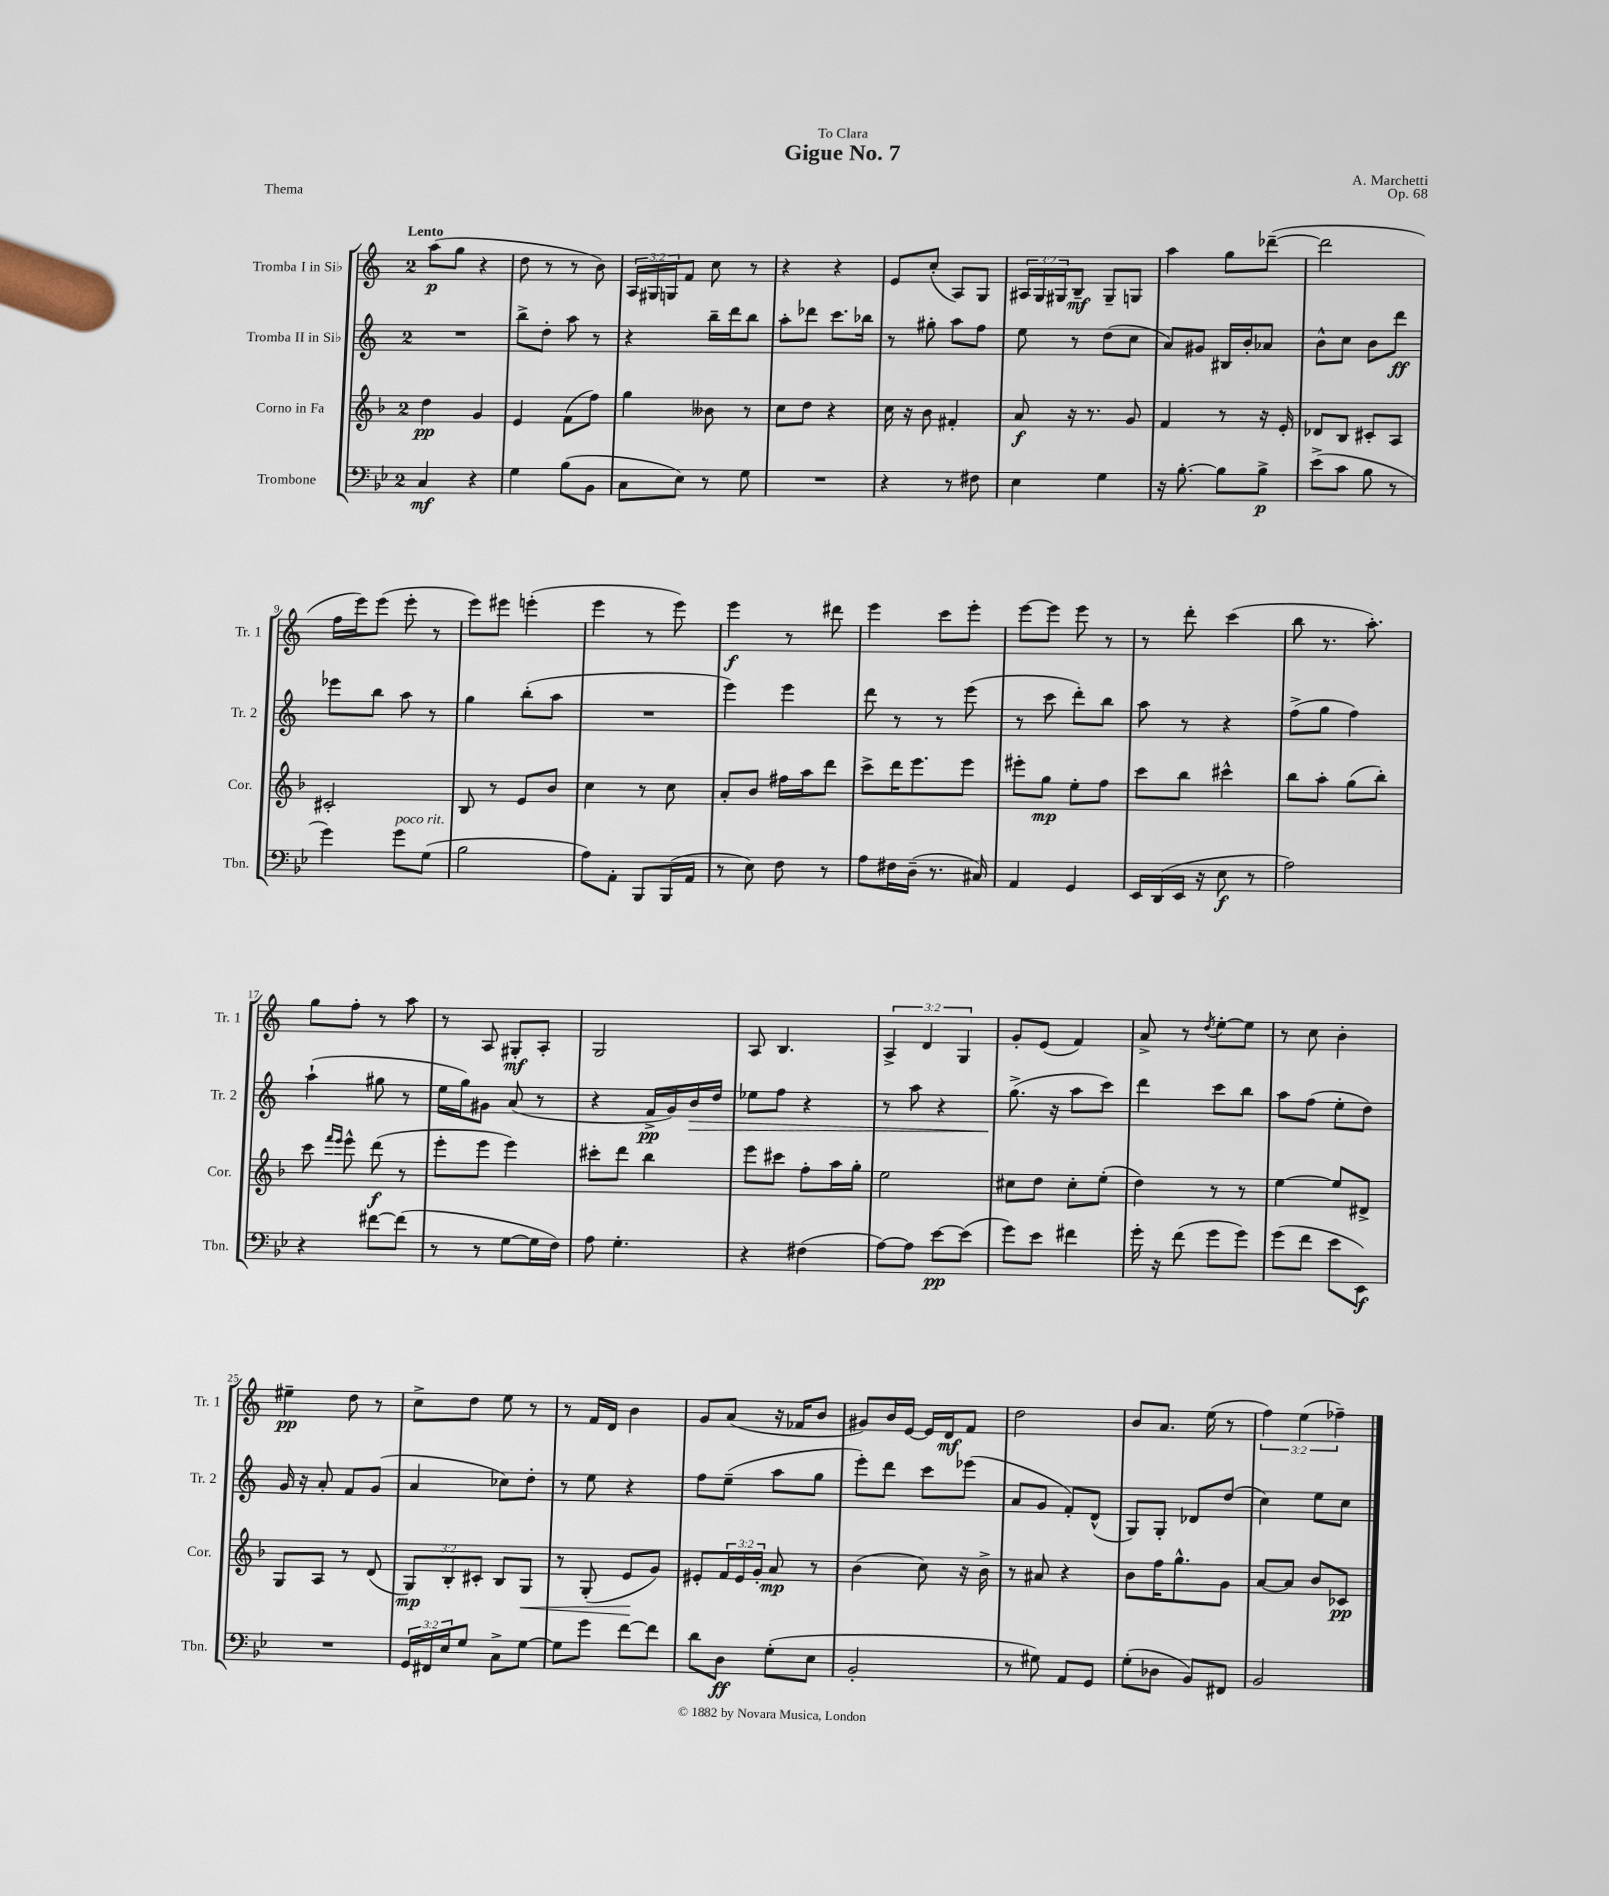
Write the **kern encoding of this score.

**kern	**kern	**kern	**kern
*staff4	*staff3	*staff2	*staff1
*clefF4	*clefG2	*clefG2	*clefG2
*k[b-e-]	*k[b-]	*k[]	*k[]
*M2/4	*M2/4	*M2/4	*M2/4
4C	4dd	2r	(8aa
.	.	.	8gg
4r	4g	.	4r
=	=	=	=
4G	4e	8bb^	8dd
.	.	8dd'	8r
(8B-	(8f	8aa	8r
8BB-	8ff)	8r	8b)
=	=	=	=
8C	4gg	4r	24A
.	.	.	24G#
.	.	.	24G
8E-)	.	.	8f
8r	8b--	16bb~	8cc
.	.	16ddd	.
8G	8r	8bb	8r
=	=	=	=
2r	8cc	8aa'	4r
.	8dd	8ddd-	.
.	4r	8.ccc	4r
.	.	16bb-	.
=	=	=	=
4r	16cc	8r	8e
.	16r	.	.
.	8b-	8gg#'	(8cc'
8r	4f#'	8aa	8A)
8F#	.	8ff	8G
=	=	=	=
4E-	8a	8ee	24A#
.	.	.	24G
.	.	.	24G#
.	16r	8r	8B~
.	8.r	.	.
4G	.	(8dd	8G#~
.	8g	8cc	8G
=	=	=	=
16r	4f	8a)	4aa
[8.B-'	.	.	.
.	.	8g#	.
8B-]	8r	16B#	8gg
.	.	16b'	.
8B-^	16r	8a-	([8ddd-~
.	16e'	.	.
=	=	=	=
(8e-^	8d-	8b^^	2ddd-]
8c	8B-	8cc	.
8B-	8c#'	8b	.
8r	8A	8ddd	.
=	=	=	=
4g)	2c#'	8eee-	16ff
.	.	.	16eee)
.	.	8bb	(8eee
8g	.	8aa	8eee'
(8G	.	8r	8r
=	=	=	=
2B-	8B-	4gg	8eee)
.	8r	.	8eee#
.	8e	(8bb'	(4eee'
.	8b-	8aa	.
=	=	=	=
8A)	4cc	2r	4eee
8AA'	.	.	.
8BBB-	8r	.	8r
(16BBB-	8cc	.	8eee)
16AA	.	.	.
=	=	=	=
8r	8a'	4eee)	4eee
8E-)	8b-	.	.
8F	16ff#	4eee	8r
.	16aa	.	.
8r	8ddd	.	8ddd#
=	=	=	=
8A	8ccc^	8ddd	4eee
16F#	16ddd	8r	.
(16D~	8.eee	.	.
8.r	.	8r	8ccc
.	8eee	(8eee	8eee'
16C#)	.	.	.
=	=	=	=
4AA	8eee#'	8r	[8eee
.	8gg	8ccc	8eee]
4GG	8ee'	8ddd')	8eee
.	8ff	8bb	8r
=	=	=	=
16EE-	8ccc	8aa	8r
(16DD	.	.	.
16EE-	8bb-	8r	8ddd'
16r	.	.	.
8E-	4ccc#^^	4r	(4ccc
8r	.	.	.
=	=	=	=
2A)	8bb-	(8ff^	8bb
.	8aa'	8gg	8.r
.	(8gg	4ff)	.
.	.	.	8.aa')
.	8bb-')	.	.
=	=	=	=
4r	8ccc	(4aa`	8gg
.	16qqfff	.	.
.	16qqeee	.	.
.	8eee^^	.	8ff'
[8f#	(8ddd	8gg#	8r
(8f#]	8r	8r	8aa
=	=	=	=
8r	8eee'	16ee	8r
.	.	16gg)	.
8r	8eee	8g#	8A
[8G	4eee)	(8a	8G#'
16G]	.	8r	8A'
16F)	.	.	.
=	=	=	=
8A	8ccc#'	4r	2G
4.G'	8ddd	.	.
.	4bb-	16f^	.
.	.	16g)	.
.	.	16b	.
.	.	16dd	.
=	=	=	=
4r	8eee	8ee-	8A
.	8ccc#	8ff	4.B
(4F#	8ff'	4r	.
.	16aa	.	.
.	16gg'	.	.
=	=	=	=
[8A)	2ee	8r	6A^
8A]	.	8aa	.
.	.	.	6d
[8e-	.	4r	.
.	.	.	6G
(8e-]	.	.	.
=	=	=	=
8g)	8cc#	(8.gg^	8g'
8e-	8dd	.	(8e
.	.	16r	.
4f#	8cc#'	8aa	4f)
.	(8ee'	8ccc)	.
=	=	=	=
16g'	4dd)	4ddd	8a^
16r	.	.	.
(8f	.	.	8r
.	.	.	8qdd
8g	8r	8ccc	[8ee'
8g)	8r	8bb	8ee]
=	=	=	=
(8g	[4ee	8aa	8r
8f	.	(8ff	8cc
8e-	8ee]	8ee'	4b'
8EE-)	8d#^	8dd)	.
=	=	=	=
2r	8G	16g	4ee#~
.	.	16r	.
.	8A	8a'	.
.	8r	8f	8dd
.	(8d	(8g	8r
=	=	=	=
24GG	12G)	4a	8cc^
24FF#	.	.	.
24E-	12B-'	.	.
8G	.	.	8dd
.	12c#'	.	.
8C^	8B-	8cc-)	8ee
[8G	8G	8dd'	8r
=	=	=	=
8G]	8r	8r	8r
8g	(8G'	8ee	16f
.	.	.	16d
[8f	8e	4r	4b
8f]	8g)	.	.
=	=	=	=
8d	8e#'	8ff	8g
8D	24f	(8ee~	(8a
.	24e#	.	.
.	24g'	.	.
(8G'	8a	8aa	16r
.	.	.	16f-
8E-	8r	8gg	8b
=	=	=	=
2BB-'	(4b-	8eee')	8g#)
.	.	8ddd	16b
.	.	.	[16e
.	8cc)	8ccc	16e]
.	.	.	16d
.	16r	(8eee-	8f
.	16b-^	.	.
=	=	=	=
8r	8r	8a	2dd
8G#)	8a#	8g	.
8AA	4r	8f')	.
8GG	.	(8d^^	.
=	=	=	=
(8G'	8b-	8G)	8b
8D-	16ff	8G'	8.a
.	8.gg^^	.	.
8BB-)	.	8d-	.
.	.	.	(16ee
8FF#	8g	(8dd	8r
=	=	=	=
2BB-	[8a	4cc)	6ff)
.	8a]	.	.
.	.	.	(6ee
.	8b-	8ee	.
.	.	.	6ff-~)
.	8c-	8cc	.
==	==	==	==
*-	*-	*-	*-
